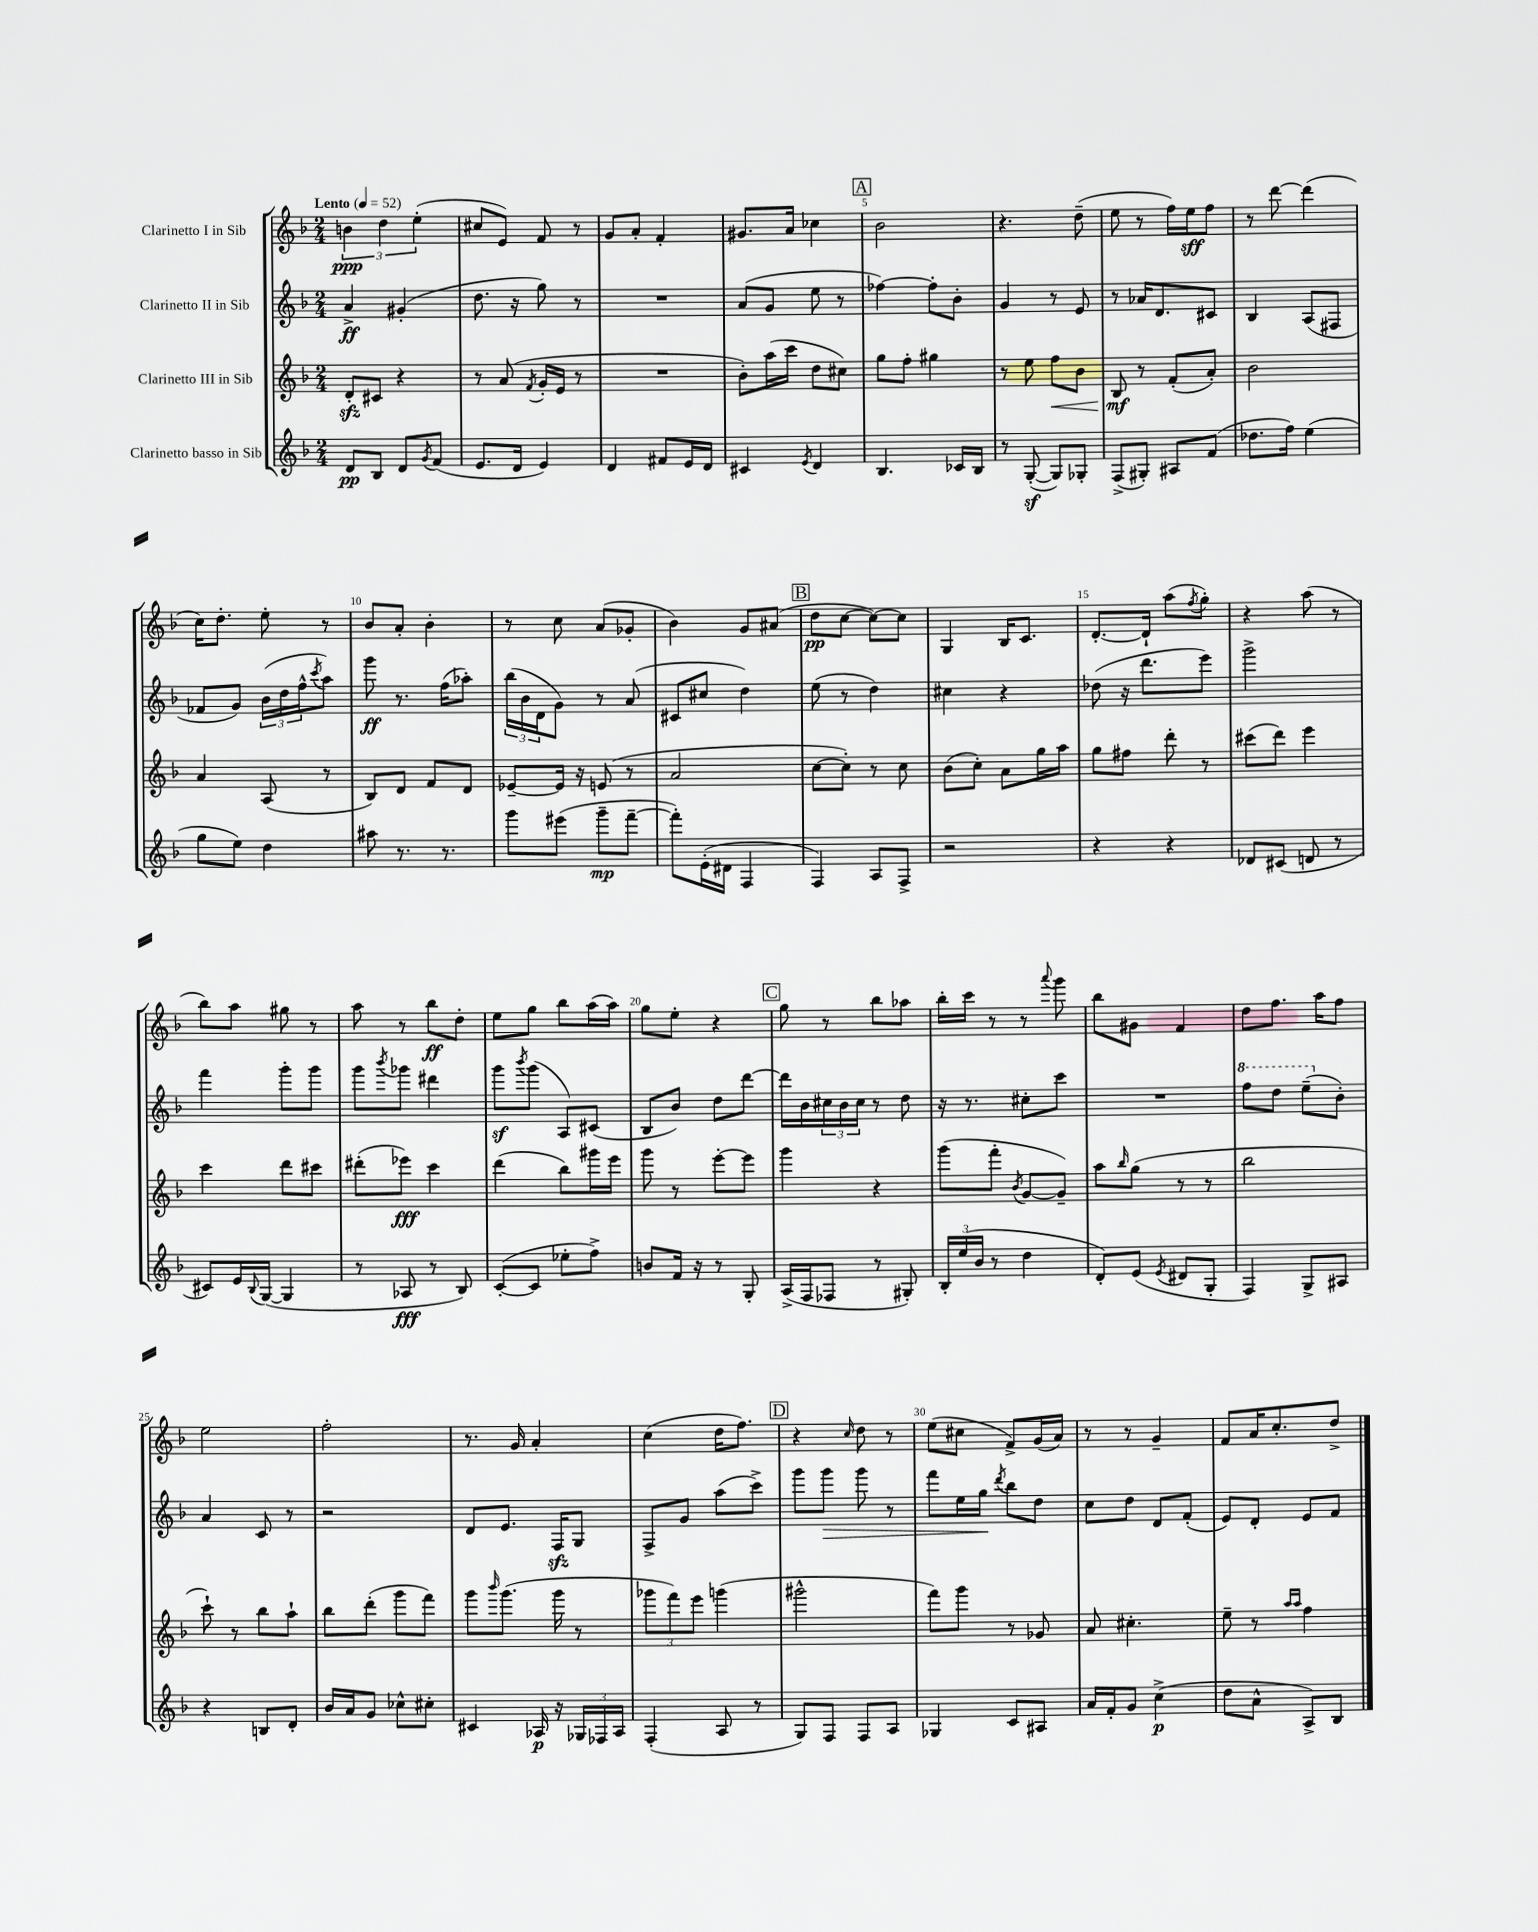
<<
\new StaffGroup <<
\new Staff = "s0" \with { instrumentName = "Clarinetto I in Sib" } {
    \clef treble \key f \major \numericTimeSignature \time 2/4 \tempo "Lento" 4 = 52
    \tuplet 3/2 { b'4\ppp d''4 e''4-.( } |
    cis''8 e'8) f'8 r8 |
    g'8 a'8-. f'4-. |
    gis'8. a'16 ces''4 |
    \mark \markup { \box "A" } bes'2 |
    r4. d''8--( |
    e''8 r8 f''16) e''16\sff f''8 |
    r8 d'''8~ d'''4( |
    c''16) d''8.-. e''8-. r8 |
    bes'8 a'8-. bes'4-. |
    r8 c''8 a'8( ges'8-. |
    bes'4) g'8 ais'8( |
    \mark \markup { \box "B" } d''8\pp c''8~ c''8~) c''8 |
    g4 bes16 c'8. |
    d'8.~-. d'16-! a''8( \acciaccatura { f''8 } g''8-.) |
    r4 a''8( r8 |
    bes''8) a''8 gis''8 r8 |
    a''8 r8 bes''8\ff d''8-. |
    e''8 g''8 bes''8 a''16( a''16) |
    g''8 e''8-. r4 |
    \mark \markup { \box "C" } g''8 r8 bes''8 aes''8 |
    bes''16-. c'''16 r8 r8 \appoggiatura { a'''8 } g'''8 |
    bes''8 gis'8 f'4 |
    d''8 f''8. a''16 f''8 |
    e''2 |
    f''2-. |
    r8. g'16 a'4-. |
    c''4( d''16 f''8.) |
    \mark \markup { \box "D" } r4 \grace { c''16 } d''8 r8 |
    e''8( cis''8 f'8->) g'16( a'16) |
    r8 r8 g'4-- |
    f'8 a'16 c''8.-. d''8-> \bar "|." |
}
\new Staff = "s1" \with { instrumentName = "Clarinetto II in Sib" } {
    \clef treble \key f \major \numericTimeSignature \time 2/4
    a'4->\ff gis'4-.( |
    d''8. r16 g''8) r8 |
    R2 |
    a'8( g'8 e''8 r8 |
    \mark \markup { \box "A" } fes''4~) fes''8-. bes'8-. |
    g'4 r8 e'8 |
    r8 aes'16 d'8. cis'8 |
    bes4 a8( fis8 |
    fes'8 g'8) \tuplet 3/2 { bes'16( d''16 f''16-^ } \acciaccatura { c'''8 } a''8) |
    g'''8\ff r8. f''16( aes''8-.) |
    \tuplet 3/2 { bes''16( bes'16 d'16 } g'8) r8 a'8( |
    cis'8 cis''8 d''4) |
    \mark \markup { \box "B" } e''8( r8 d''4) |
    cis''4 r4 |
    des''8( r16 d'''8. e'''8) |
    g'''2-> |
    f'''4 g'''8-. g'''8 |
    g'''8 \acciaccatura { bes'''8 } ges'''8 dis'''4 |
    g'''8\sf \acciaccatura { bes'''8 } g'''8( a8) cis'8( |
    bes8 bes'8) d''8 d'''8~ |
    \mark \markup { \box "C" } d'''16 bes'16 \tuplet 3/2 { cis''16 bes'16 cis''16 } r8 d''8 |
    r16 r8. cis''8-. c'''8 |
    R2 |
    \ottava #1 f'''8 d'''8 e'''8--( \ottava #0 bes'8-.) |
    a'4 c'8 r8 |
    r2 |
    d'8 e'8. f16\sfz g8 |
    f8-> g'8 a''8( c'''8->) |
    \mark \markup { \box "D" } g'''8 g'''8\> g'''8 r8 |
    f'''8 e''16 g''16\! \acciaccatura { d'''8 } bes''8 d''8 |
    c''8 d''8 d'8 f'8-.( |
    e'8) d'8-. e'8 f'8 \bar "|." |
}
\new Staff = "s2" \with { instrumentName = "Clarinetto III in Sib" } {
    \clef treble \key f \major \numericTimeSignature \time 2/4
    d'8-.\sfz cis'8 r4 |
    r8 a'8( \acciaccatura { f'8 } g'16-. e'16 r8 |
    R2 |
    bes'8-.) a''16( c'''16 d''8 cis''8) |
    \mark \markup { \box "A" } g''8 f''8-. gis''4 |
    r8 e''8 f''8\< bes'8 |
    bes8\mf\! r8 f'8-.( a'8-.) |
    bes'2 |
    a'4 a8( r8 |
    bes8) d'8 f'8 d'8 |
    ees'8~-- ees'16 r16 e'8( r8 |
    a'2 |
    \mark \markup { \box "B" } c''8~ c''8-.) r8 c''8 |
    bes'8( c''8-.) a'8 g''16 a''16 |
    g''8 fis''8 d'''8-. r8 |
    cis'''8( d'''8) e'''4 |
    c'''4 d'''8 cis'''8 |
    dis'''8-.( ees'''8\fff) c'''4 |
    d'''4( bes''8) gis'''16 e'''16 |
    g'''8 r8 e'''8~-. e'''8 |
    \mark \markup { \box "C" } g'''4 r4 |
    g'''8( f'''8-. \acciaccatura { bes'8 } g'8~ g'8--) |
    a''8 \grace { bes''16 } g''8( r8 r8 |
    bes''2 |
    c'''8-!) r8 bes''8 a''8-! |
    bes''8 d'''8-.( g'''8 f'''8) |
    g'''8 \grace { bes'''16 } g'''8.( g'''16 r8 |
    \tuplet 3/2 { ges'''8 f'''8) e'''8 } g'''4( |
    \mark \markup { \box "D" } gis'''2-^ |
    f'''8) g'''8 r8 ges'8 |
    a'8 cis''4.-. |
    e''8-- r8 \grace { a''16 a''16 } f''4 \bar "|." |
}
\new Staff = "s3" \with { instrumentName = "Clarinetto basso in Sib" } {
    \clef treble \key f \major \numericTimeSignature \time 2/4
    d'8\pp bes8 d'8 \acciaccatura { g'8 } f'8( |
    e'8. d'16 e'4) |
    d'4 fis'8 e'16 d'16 |
    cis'4 \acciaccatura { e'8 } d'4 |
    \mark \markup { \box "A" } bes4. ces'16 bes16 |
    r8 g8~-.\sf( g8) ges8-. |
    f8->( gis8-.) ais8 f'8( |
    des''8. f''16) e''4( |
    g''8 e''8) d''4 |
    ais''8 r8. r8. |
    g'''8 eis'''8( g'''8--\mp f'''8~-- |
    f'''8-.) e'16-.( dis'16 f4 |
    \mark \markup { \box "B" } f4) a8 f8-> |
    r2 |
    r4 r4 |
    des'8 cis'8( d'8 r8 |
    cis'8) e'16 \appoggiatura { bes8 } g16~( g4 |
    r8 aes8\fff r8 bes8) |
    c'8~-.( c'8 ees''8-. f''8->) |
    b'8 f'16 r16 r8 g8-. |
    \mark \markup { \box "C" } a16->( f16 fes8 r8 gis8-.) |
    \tuplet 3/2 { bes16-. e''16( bes'16 } r8 d''4 |
    d'8-.) e'8( \acciaccatura { e'8 } dis'8 g8-. |
    f4) g8-> ais8 |
    r4 b8 d'8-. |
    bes'16 a'16 g'8 ces''8-^ cis''8-. |
    cis'4 aes16\p r16 \tuplet 3/2 { ges16 fes16 aes16 } |
    f4-.( a8 r8 |
    \mark \markup { \box "D" } g8) f8 f8 a8 |
    ges4 c'8 ais8 |
    a'16 f'16-. g'8 c''4->\p( |
    d''8 a'8-^ a8->) bes8 \bar "|." |
}
>>
>>
\layout { \context { \Score \override BarNumber.break-visibility = ##(#f #t #t) barNumberVisibility = #(every-nth-bar-number-visible 5) } }
